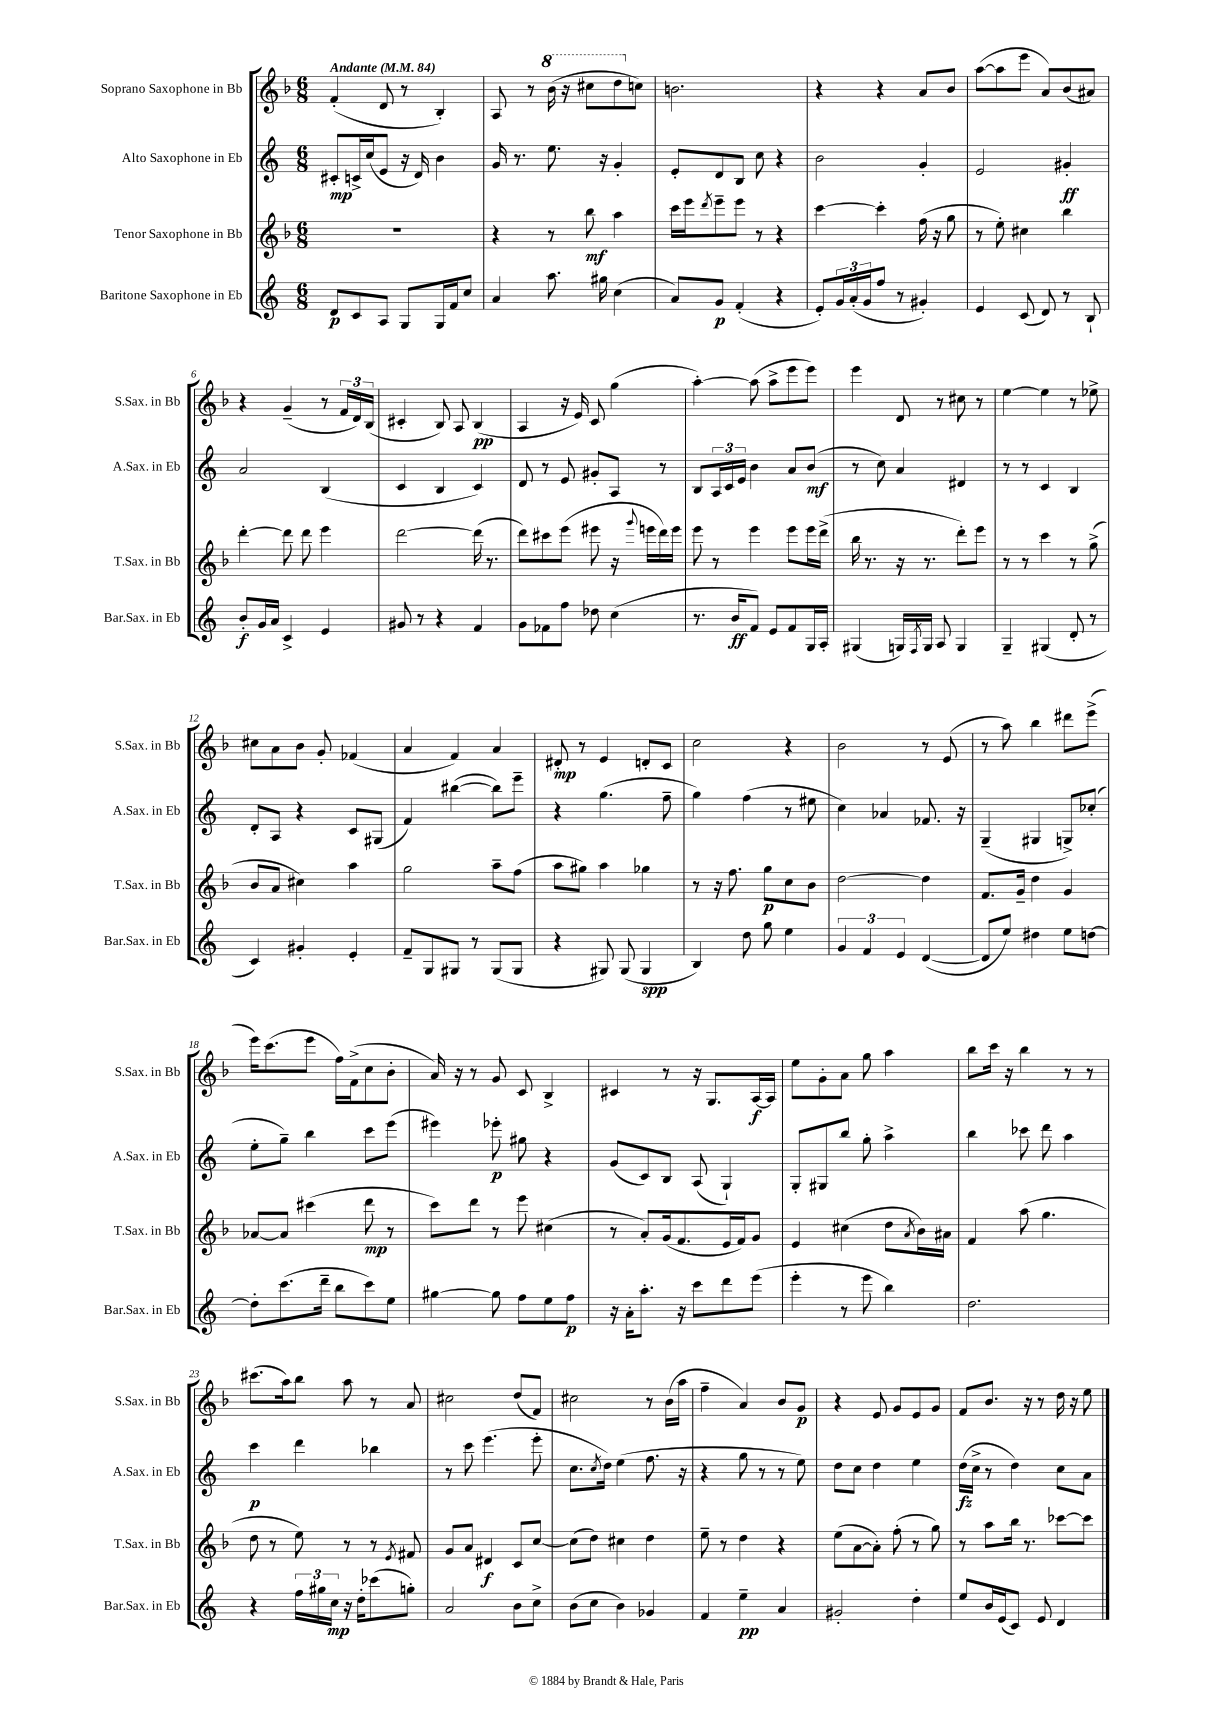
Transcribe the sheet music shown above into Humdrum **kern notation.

**kern	**kern	**kern	**kern
*staff4	*staff3	*staff2	*staff1
*clefG2	*clefG2	*clefG2	*clefG2
*k[]	*k[b-]	*k[]	*k[b-]
*M6/8	*M6/8	*M6/8	*M6/8
*MM84	*MM84	*MM84	*MM84
8d	2.r	8c#'	(4f'
8c	.	16c^	.
.	.	(16cc	.
8A	.	8e	8d
8G	.	16r	8r
.	.	16d)	.
16G	.	4b	4B-')
16f	.	.	.
8cc	.	.	.
=	=	=	=
4a	4r	16g	8A
.	.	8.r	.
.	.	.	8r
8.aa	8r	8.ee	(16bb-
.	.	.	16r
.	8bb-	.	8ccc#
16gg#	.	16r	.
(4cc	4aa	4g'	8ddd
.	.	.	8cc)
=	=	=	=
8a)	16ccc	8e'	2.b
.	16eee	.	.
.	8qddd	.	.
8g	8eee~	8d	.
(4f'	8eee	8B	.
.	8r	8cc	.
4r	4r	4r	.
=	=	=	=
8e')	[4ccc	2b	4r
24g	.	.	.
(24a'	.	.	.
24g	.	.	.
8ff	4ccc']	.	4r
8r	.	.	.
4g#')	(16ff	4g'	8a
.	16r	.	.
.	8gg	.	8b-
=	=	=	=
4e	8r	2e	([8aa
.	8ee')	.	8aa]
(8c	4cc#	.	8eee
8d)	.	.	8a)
8r	4bb-	4g#'	(8b-
8B`	.	.	8a#)
=	=	=	=
8b'	[4ddd'	2a	4r
16g	.	.	.
16a	.	.	.
4c^	8ddd]	.	(4g~
.	8ddd	.	.
4e	4eee	(4B	8r
.	.	.	24f
.	.	.	24d)
.	.	.	(24B-
=	=	=	=
8g#	[2ddd	4c	4c#'
8r	.	.	.
4r	.	4B	8B-)
.	.	.	8A
4f	(16ddd]	4c)	(4B-
.	8.r	.	.
=	=	=	=
8g	8ddd)	8d	4A
8f-	8ccc#	8r	.
8ff	(8eee	8e	16r
.	.	.	16e)
8dd-	8eee#	8g#'	8c
(4cc	16r	8A	(4gg
.	8qqggg	.	.
.	16eee	.	.
.	16ddd)	8r	.
.	16eee	.	.
=	=	=	=
8.r	8eee	8B	[4aa')
.	8r	24A	.
.	.	24c	.
16b	.	.	.
.	.	24e	.
8f)	4eee	4b	(8aa]
8e	.	.	8aa^
8f	8eee	8a	8eee
16G	16eee	(8b	8eee)
16A'	(16ddd^	.	.
=	=	=	=
(4G#	16bb-	8r	4eee
.	8.r	.	.
.	.	8cc)	.
16G)	16r	4a	8d
8qF	.	.	.
16G	8.r	.	.
8A	.	.	8r
4G	8ddd')	4d#	8cc#
.	8eee	.	8r
=	=	=	=
4G~	8r	8r	[4ee
.	8r	8r	.
(4G#	4ccc	4c	4ee]
8d'	8r	4B	8r
8r	(8gg^	.	8ee-^
=	=	=	=
4c)	8b-	8d'	8cc#
.	8a	8A	8a
4g#'	4cc#)	4r	8b-
.	.	.	8g'
4e'	4aa	8c	(4f-
.	.	(8G#	.
=	=	=	=
8f~	2gg	4f)	4a
8G	.	.	.
8G#	.	([4bb#	4f)
8r	.	.	.
(8G#	8aa~	8bb#])	4a
8G#	(8ff	8eee~	.
=	=	=	=
4r	8aa	4r	8d#'
.	8gg#)	.	8r
8G#)	4aa	(4.gg	4e
(8G#	.	.	.
4G#	4gg-	.	8d'
.	.	8ff~	8c
=	=	=	=
4B)	8r	4gg)	2cc
.	16r	.	.
.	8.ff	.	.
8dd	.	(4ff	.
8gg	8gg	.	.
4ee	8cc	8r	4r
.	8b-	8ee#	.
=	=	=	=
6g	[2dd	4cc)	2b-
6f	.	.	.
.	.	4a-	.
6e	.	.	.
([4d	4dd]	8.f-	8r
.	.	.	(8e
.	.	16r	.
=	=	=	=
8d]	8.f	(4G~	8r
8ee)	.	.	8aa)
.	16g~	.	.
4dd#	4dd	4G#	4bb-
8ee	4g	8G^)	8ddd#
[8dd	.	(8cc-'	(8eee^
=	=	=	=
8dd']	[8a-	8ee'	16eee)
.	.	.	(8.ccc
(8.ccc	8a-]	8gg~)	.
.	(4ccc#	4bb	8eee
16ddd~	.	.	.
8bb	.	.	16ff)
.	.	.	(16f^
8ccc)	8ddd	8ccc	8cc
8ee	8r	(8eee	8b-'
=	=	=	=
[4gg#	8ccc)	4eee#)	16a)
.	.	.	16r
.	8ddd	.	8r
8gg#]	8r	8eee-'	8g
8ff	8eee	8gg#	8c
8ee	(4cc#	4r	4B-^
8ff	.	.	.
=	=	=	=
16r	8r	(8g	4c#
16a'	.	.	.
8.aa'	8a')	8c)	.
.	(16g	8B	8r
16r	8.f	.	.
8ccc	.	(8A	16r
.	.	.	8.G
8ddd	16e	4G`)	.
.	16f)	.	.
(8eee	8g	.	[16A
.	.	.	16A]
=	=	=	=
4eee'	4e	8G'	8ee
.	.	8G#	8g'
8r	(4cc#	8bb	8a
8eee	.	8gg'	8gg
4bb)	8dd	4aa^	4aa
.	8qa	.	.
.	16b-)	.	.
.	16a#	.	.
=	=	=	=
2.dd	4f	4bb	8bb-
.	.	.	16ccc
.	.	.	16r
.	(8aa	8ccc-	4bb-
.	4.gg	8ddd	.
.	.	4aa	8r
.	.	.	8r
=	=	=	=
4r	8dd	4ccc	(8.ccc#
.	8r	.	.
.	.	.	16aa)
24ff	8ee)	4ddd	8bb-
24gg#	.	.	.
24cc	.	.	.
16r	8r	.	8aa
16dd'	.	.	.
(8ccc-	8r	4bb-	8r
.	8qe	.	.
8gg')	8f#	.	8a
=	=	=	=
2a	8g	8r	2cc#
.	8a	8ccc	.
.	4d#	(4.eee	.
8b	8c	.	(8dd
8cc^	[8cc	8eee'	8f)
=	=	=	=
(8b	(8cc]	8.cc	2cc#
8cc	8dd)	.	.
.	.	8qcc	.
.	.	16dd)	.
4b)	4cc#	(4ee	.
4g-	4dd	8.ff	8r
.	.	.	(16b-
.	.	16r	16aa
=	=	=	=
4f	8ee~	4r	4ff~
.	8r	.	.
4ee~	4dd	8gg	4a)
.	.	8r	.
4a	4r	8r	8b-
.	.	8ee)	8g
=	=	=	=
2g#'	(8ee	8dd	4r
.	[8a	8cc	.
.	8a'])	4dd	8e
.	(8ff'	.	8g
4dd'	8r	4ee	8e
.	8gg)	.	8g
=	=	=	=
8ee	8r	(16dd	8f
.	.	16cc^	.
16b	8aa	8r	8.b-
(16e	.	.	.
8c)	16bb-	4dd)	.
.	8.r	.	16r
8e	.	.	8r
4d	[8ccc-	8cc	16dd
.	.	.	16r
.	8ccc-]	8a	8ee
==	==	==	==
*-	*-	*-	*-
